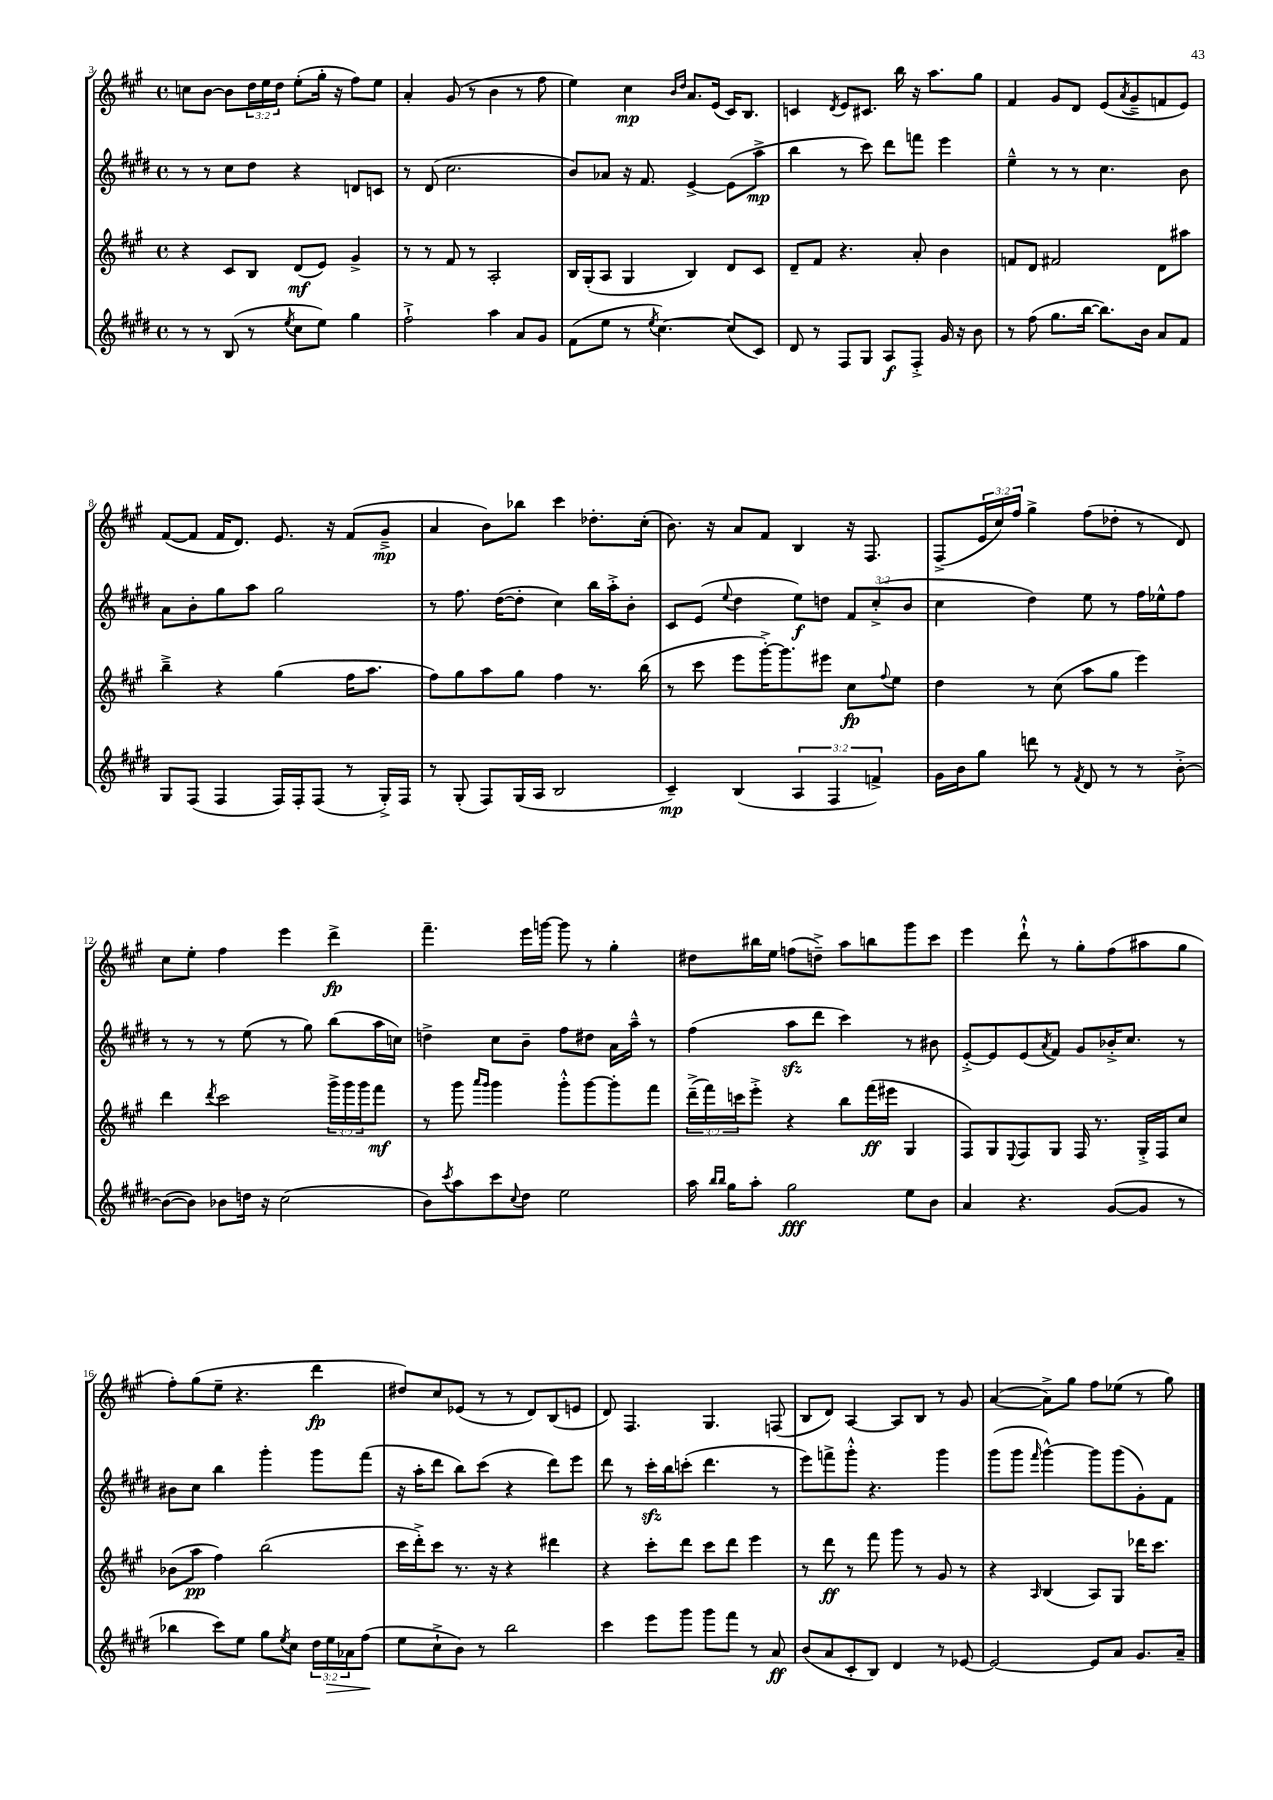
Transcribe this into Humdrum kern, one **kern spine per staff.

**kern	**kern	**kern	**kern
*staff4	*staff3	*staff2	*staff1
*clefG2	*clefG2	*clefG2	*clefG2
*k[f#c#g#d#]	*k[f#c#g#]	*k[f#c#g#d#]	*k[f#c#g#]
*M4/4	*M4/4	*M4/4	*M4/4
*met(c)	*met(c)	*met(c)	*met(c)
8r	4r	8r	8cc\L
8r	.	8r	[8b\J
(8B/	8c#/L	8cc#\L	8b\]L
8r	8B/J	8dd#\J	24dd\L
.	.	.	24ee\
.	.	.	24dd\JJ
8qee/	.	.	.
8cc#\L	(8d/L	4r	(8ee'\L
8ee\J)	8e/J)	.	16gg#'\Jk
.	.	.	16r
4gg#\	4g#^/	8d/L	8ff#\L)
.	.	8c/J	8ee\J
=	=	=	=
2ff#`^\	8r	8r	4a'/
.	8r	(8d#/	.
.	8f#/	2.cc#\	(8g#/
.	8r	.	8r
4aa\	2A'/	.	4b\
8a/L	.	.	8r
8g#/J	.	.	8ff#\
=	=	=	=
(8f#\L	16B/LL	8b/L)	4ee\)
.	(16G#'/J	.	.
8ee\J	8A/J	8a-/J	.
8r	4G#/	16r	4cc#\
.	.	8.f#/	.
8qee/	.	.	.
[4.cc#\)	.	.	.
.	.	.	16qqb/LL
.	.	.	16qqdd/JJ
.	4B/)	[4e^/	8.a/L
.	.	.	(16e/Jk
(8cc#/]L	8d/L	(8e\]L	16c#/LK)
.	.	.	8.B/J
8c#/J)	8c#/J	8aa^\J	.
=	=	=	=
8d#/	8d~/L	4bb\	4c/
8r	8f#/J	.	.
.	.	.	8qd/
8F#/L	4.r	8r	8e/L
8G#/J	.	8ccc#\)	8.c#/J
8A/L	.	8ddd#\L	.
.	.	.	16bb\
8F#'^/J	8a'/	8fff\J	16r
.	.	.	8.aa\L
16g#/	4b\	4eee\	.
16r	.	.	.
8b\	.	.	8gg#\J
=	=	=	=
8r	8f/L	4ee~^^\	4f#/
(8ff#\	8d/J	.	.
8.gg#\L	2f#/	8r	8g#/L
.	.	8r	8d/J
[16bb\Jk	.	.	.
8.bb\]L)	.	4.cc#\	(8e/L
.	.	.	8qa/
.	.	.	8g#~^/
16b\Jk	.	.	.
8a/L	8d\L	.	8f/
8f#/J	8aa#\J	8b\	8e/J)
=	=	=	=
8G#/L	4bb~^\	8a\L	([8f#/L
(8F#/J	.	8b'\	8f#/]J
4F#/	4r	8gg#\	16f#/LK
.	.	.	8.d/J)
.	.	8aa\J	.
16F#/LL)	(4gg#\	2gg#\	8.e/
16F#'/J	.	.	.
(8F#/J	.	.	.
.	.	.	16r
8r	16ff#\LK	.	(8f#/L
.	8.aa\J	.	.
16G#'^/LL)	.	.	8g#~^/J
16F#/JJ	.	.	.
=	=	=	=
8r	8ff#\L)	8r	4a/
(8G#'/	8gg#\	8.ff#\	.
8F#/L)	8aa\	.	8b\L)
.	.	([16dd#\LK	.
(16G#/L	8gg#\J	8dd#'\]J	8bb-\J
16A/JJ	.	.	.
2B/	4ff#\	4cc#\)	4ccc#\
.	8.r	16bb\LL	8.dd-'\L
.	.	16aa'^\J	.
.	.	8b'\J	.
.	(16bb\	.	(16cc#'\Jk
=	=	=	=
4c#~/)	8r	8c#/L	8.b\)
.	8ccc#\	(8e/J	.
.	.	.	16r
.	.	8qqee/	.
(4B/	8eee\L	4dd#\	8a/L
.	[16ggg#'^\K)	.	8f#/J
.	8.ggg#\]	.	.
6A/	.	8ee\L)	4B/
.	8eee#\J	8dd\J	.
6F#/	.	.	.
.	8cc#\L	12f#/L	16r
.	.	.	8.F#/
6f^/)	.	(12cc#'^/	.
.	8qqff#/	.	.
.	8ee\J	.	.
.	.	12b/J	.
=	=	=	=
16g#\LL	4dd\	4cc#\	(8F#^/L
16b\J	.	.	.
8gg#\J	.	.	24e/L
.	.	.	24cc#/)
.	.	.	24ff#/JJ
8ddd\	8r	4dd#\)	4gg#^\
8r	(8cc#\	.	.
8qf#/	.	.	.
8d#/	8aa\L	8ee\	(8ff#\L
8r	8gg#\J	8r	8dd-'\J
8r	4eee\)	16ff#\LL	8r
.	.	16ee-^^\J	.
[8b'^\	.	8ff#\J	8d/)
=	=	=	=
(8b\_L	4ddd\	8r	8cc#\L
8b\]J)	.	8r	8ee'\J
.	8qddd/	.	.
8b-\L	2ccc#\	8r	4ff#\
16dd\Jk	.	(8ee\	.
16r	.	.	.
(2cc#\	.	8r	4eee\
.	.	8gg#\)	.
.	24ggg#^\LL	(8bb\L	4ddd^\
.	24ggg#\	.	.
.	24ggg#\J	.	.
.	8fff#\J	16aa\L	.
.	.	16cc\JJ)	.
=	=	=	=
8b\L)	8r	4dd^\	4.fff#~\
8qccc#/	.	.	.
8aa\	8ggg#\	.	.
.	16qqaaa/LL	.	.
.	16qqggg#/JJ	.	.
8ccc#\	4ggg#\	8cc#\L	.
8qqcc#/	.	.	.
8dd#\J	.	8b~\J	16eee\LL
.	.	.	[16ggg\JJ
2ee\	8ggg#'^^\L	8ff#\L	8ggg\]
.	[8ggg#\	8dd#\J	8r
.	8ggg#'\]	16a\LL	4gg#'\
.	.	16aa~^^\JJ	.
.	8fff#\J	8r	.
=	=	=	=
16aa\	(24ddd~^\LL	(4ff#\	8dd#\L
.	24fff#\)	.	.
16qqbb/LL	.	.	.
16qqbb/JJ	.	.	.
16gg#\LK	.	.	.
.	24ccc\J	.	.
8aa'\J	8eee'^\J	.	16bb#\L
.	.	.	16ee\JJ
2gg#\	4r	8aa\L	(8ff\L
.	.	8ddd#\J	8dd~^\J)
.	8bb\L	4ccc#\)	8aa\L
.	(16fff#\L	.	8bb\
.	16eee#\JJ	.	.
8ee\L	4G#/	8r	8ggg#\
8b\J	.	8b#\	8ccc#\J
=	=	=	=
4a/	8F#/L)	[8e'^/L	4eee\
.	8G#/	8e/]	.
.	8qqE/	.	.
4.r	8F#/	(8e/	8ddd`^^\
.	.	8qa/	.
.	8G#/J	8f#/J)	8r
.	16F#/	8g#/L	8gg#'\L
.	8.r	.	.
([8g#/L	.	16b-'^/K	(8ff#\
.	.	8.cc#/J	.
8g#/]J	16G#'^/LL	.	8aa#\
.	16F#/J	.	.
8r	8cc#/J	8r	8gg#\J
=	=	=	=
4bb-\	(8b-\L	8b#\L	8ff#'\L)
.	8aa\J	8cc#\J	(8gg#\
8ccc#\L)	4ff#\)	4bb\	8ee~\J
8ee\J	.	.	4.r
8gg#\L	(2bb\	4ggg#'\	.
8qee/	.	.	.
8cc#\J	.	.	.
24dd#\LL	.	8ggg#\L	4ddd\
24ee\	.	.	.
24a-\J	.	.	.
(8ff#\J	.	(8fff#\J	.
=	=	=	=
8ee\L	16ccc#\LL	16r	8dd#/L)
.	16ddd'^\J)	16aa'\LK	.
8cc#`^\	8ccc#\J	8ddd#\J	8cc#/
8b\J)	8.r	8bb\L)	(8e-/J
8r	.	(8ccc#\J	8r
.	16r	.	.
2bb\	4r	4r	8r
.	.	.	8d/L)
.	4ddd#\	8ddd#\L)	(8B/
.	.	8eee\J	8e/J
=	=	=	=
4ccc#\	4r	8ddd#\	8d/)
.	.	8r	4.F#/
8eee\L	8ccc#'\L	16ccc#'\LL	.
.	.	16bb\J	.
8ggg#\J	8ddd\J	(8ccc'\J	.
8ggg#\L	8ccc#\L	4.ddd#\	4.G#/
8fff#\J	8ddd\J	.	.
8r	4eee\	.	.
8a/	.	8r	(8F/
=	=	=	=
(8b/L	8r	8eee\L)	8B/L
8a/	8ddd\	8fff^\	8d/J)
8c#'/	8r	8ggg#'^^\J	[4A/
8B/J)	8fff#\	4.r	.
4d#/	8ggg#\	.	8A/]L
.	8r	.	8B/J
8r	8g#/	4ggg#\	8r
[8e-/	8r	.	8g#/
=	=	=	=
2e-/_	4r	(8ggg#\L	([4a/
.	.	8ggg#\J	.
.	16qqA/	16qqfff#/	.
.	(4B/	[4ggg#^^\)	8a^\]L)
.	.	.	8gg#\J
8e-/]L	8A/L)	8ggg#\]L	8ff#\L
8a/J	8G#/J	(8ggg#\	(8ee-\J
8.g#/L	16ddd-\LK	8g#'\)	8r
.	8.ccc#\J	.	.
.	.	8f#\J	8gg#\)
16a~/Jk	.	.	.
==	==	==	==
*-	*-	*-	*-
